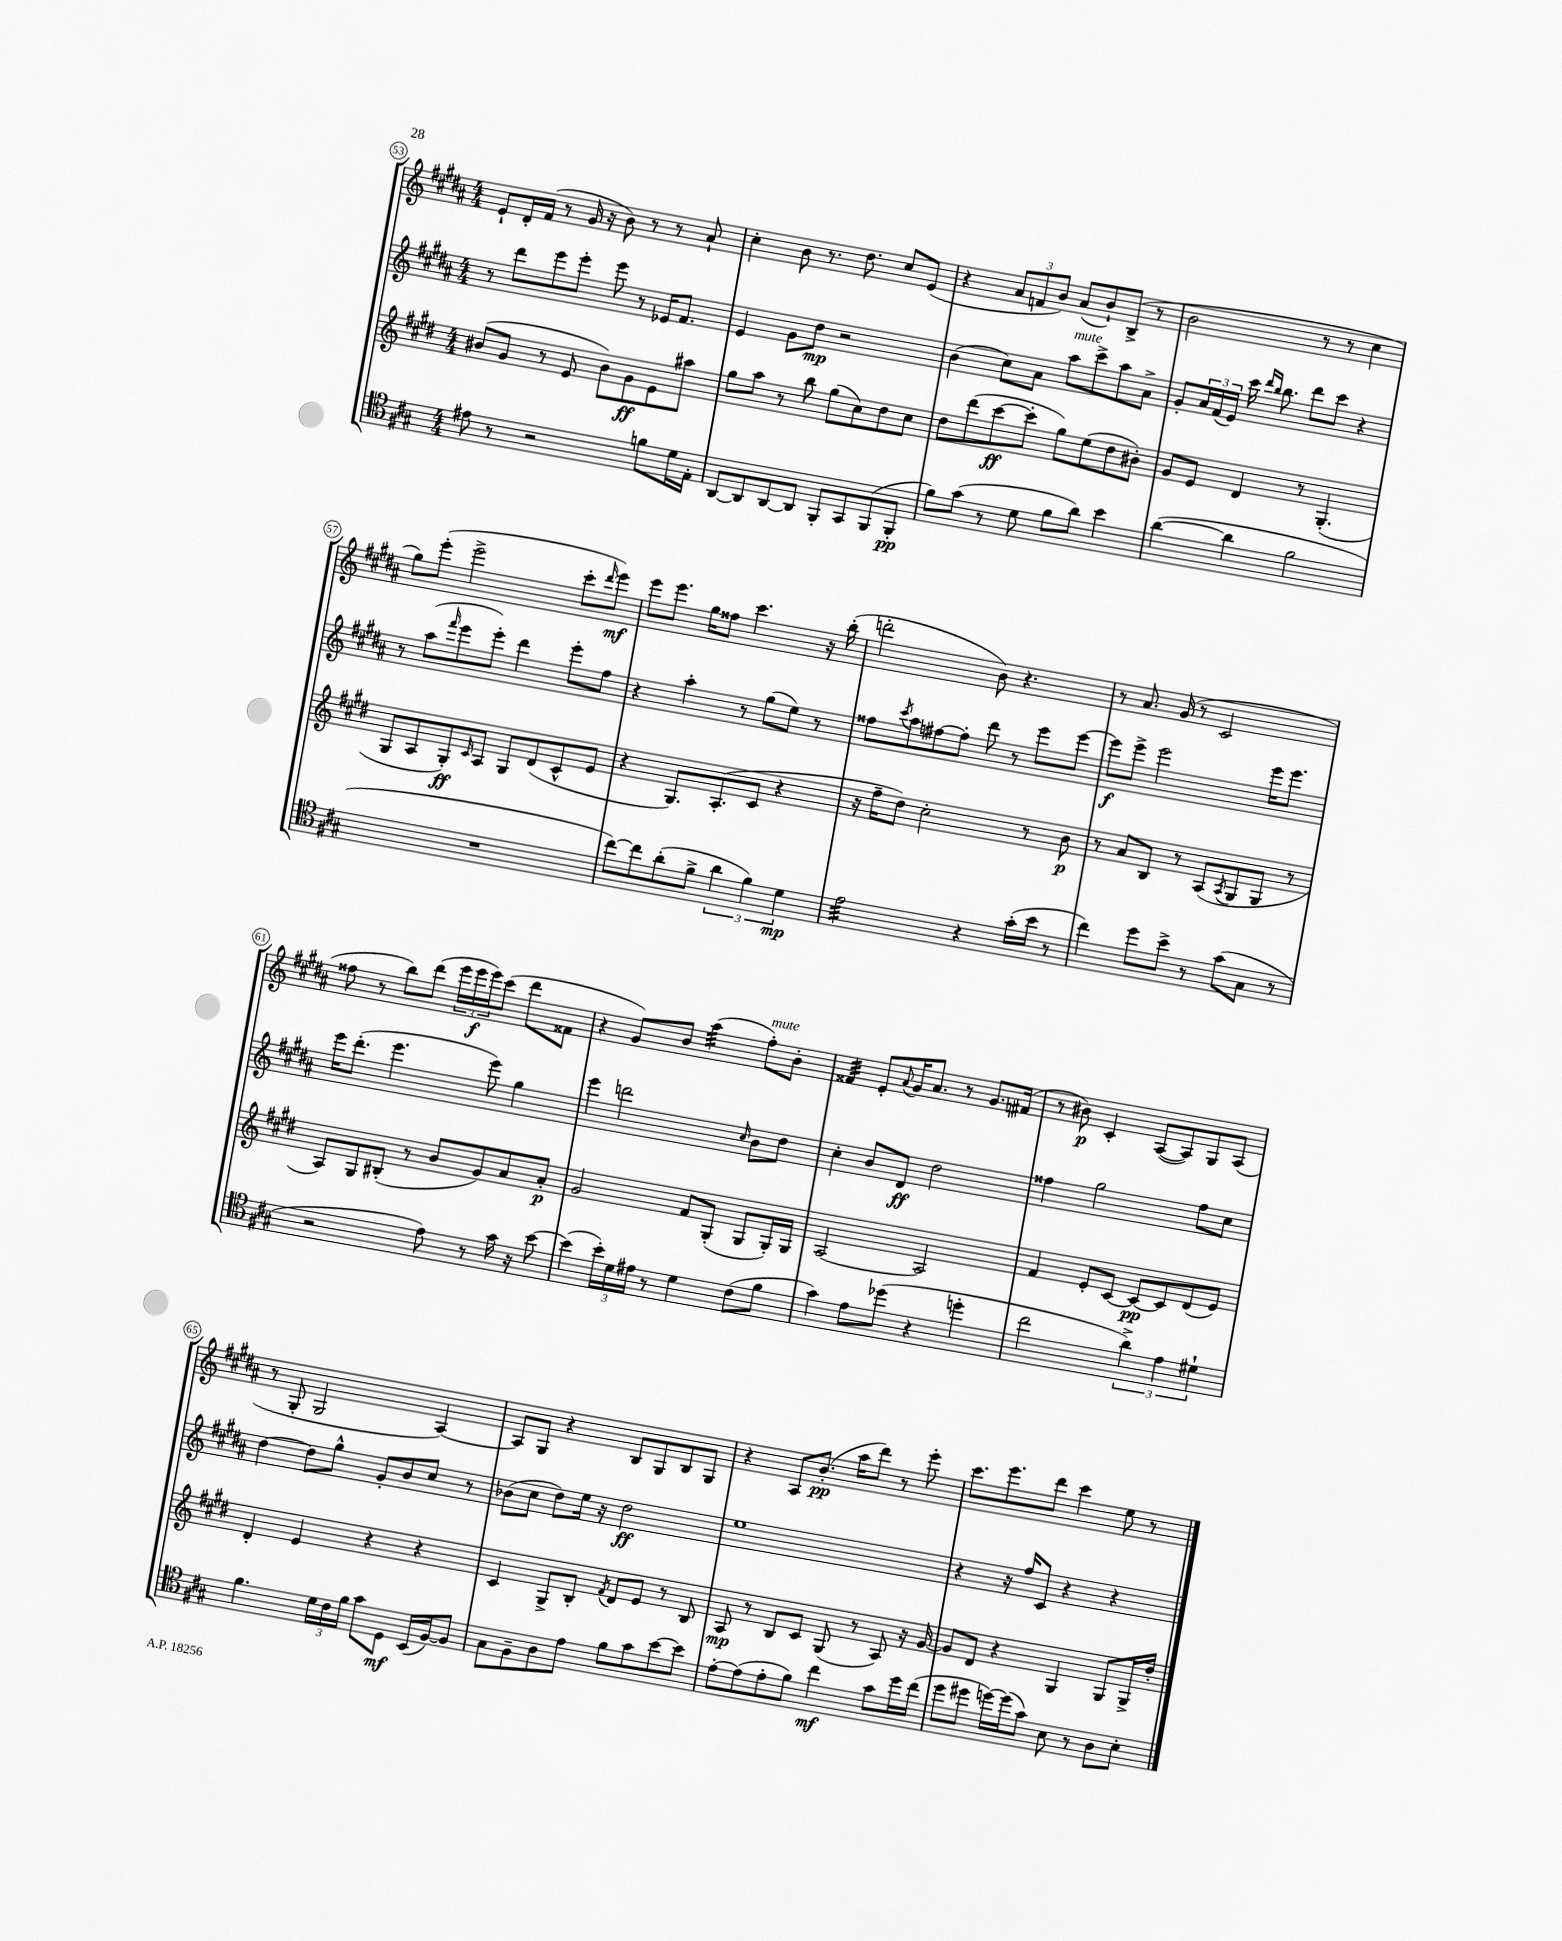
<<
\new StaffGroup <<
\new Staff = "s0" {
    \clef treble \key b \major \numericTimeSignature \time 4/4
    e'8-! dis'16-. fis'16( r8 gis'16 r16 b'8) r8 r8 ais'8-! |
    cis''4-. b'8 r8. dis''8. cis''8 e'8( |
    r4 \tuplet 3/2 { ais'8 f'8 b'8) } ais'8( b'8-!) b8->( r8 |
    b'2 r8 r8 cis''4 |
    gis''8) e'''8-.( e'''2-> cis'''8-. \grace { dis'''16 } e'''8\mf) |
    e'''8 e'''8. gis''16 fisis''8 cis'''4. r16 b''16-.( |
    d'''2-. b'8) r4. |
    r8 ais'8. gis'16( r8 cis'2 |
    fisis''8 r8 b''8) dis'''8( \tuplet 3/2 { e'''16 e'''16\f e'''16) } cis'''8( dis'''8 fisis'8 |
    r4 gis'8) b'8 ais''4:32( fis''8-.^\markup { \italic "mute" }) b'8-. |
    fisis'4:32 e'8-. \appoggiatura { ais'8 } gis'16 ais'8. r8 gis'8. fis'16( |
    r8 bis'8\p) cis'4-. ais8~( ais8) gis8 ais8( |
    r8 gis8-. gis2 ais4~) |
    ais8 gis8 r4 b8 gis8 b8 gis8 |
    r4 ais8 b'8.-.\pp( ais''16 dis'''8) r8 e'''8-. |
    cis'''8. e'''8. dis'''8 cis'''4 e''8 r8 \bar "|." |
}
\new Staff = "s1" {
    \clef treble \key b \major \numericTimeSignature \time 4/4
    r8 dis'''8 e'''8 e'''8-. e'''8 r8 ees'16 fis'8. |
    e'4 gis'8 dis''8\mp r2 |
    b'4( cis''8) ais'8 ais''8^\markup { \italic "mute" } cis'''8-> ais''8 ais'8-> |
    gis'8-. \tuplet 3/2 { ais'16 fis'16( e'16) } cis'''16 \grace { dis'''16 b''16 } b''8. dis'''8 cis'''8 r4 |
    r8 ais''8( \grace { fis'''16 } e'''8 e'''8-.) dis'''4 e'''8-. fis''8 |
    r4 ais''4-. r8 gis''8( e''8) r8 |
    fisis''8 \acciaccatura { cis'''8 } ais''8 fis''8~ fis''8-. dis'''8 r8 e'''8 e'''8~ |
    e'''8\f e'''8-> e'''2 e'''16 e'''8. |
    e'''16 dis'''8.-.( e'''4. e'''8) gis''4 |
    e'''4 d'''2 \grace { cis''16 } b'8 dis''8 |
    cis''4-. b'8 dis'8\ff dis''2 |
    fisis''4 gis''2 fisis''8 cis''8 |
    dis''4~ dis''8 gis''8-^ gis'8-. b'8 cis''8 r8 |
    bes'8( cis''8 dis''8) e''16 r16 dis''2\ff |
    e''1 |
    r4 r16 fis''16 cis'8 r4 r4 \bar "|." |
}
\new Staff = "s2" {
    \clef treble \key e \major \numericTimeSignature \time 4/4
    bis'8( gis'8 r8 e'8 bis'8) gis'8\ff e'8 ais''8 |
    gis''8 a''8 r8 b''8 gis''8( cis''8) dis''8 cis''8 |
    dis''8 dis'''8( cis'''8~\ff cis'''8-. gis''8) e''8( dis''8 bis'8-.) |
    gis'8 e'8 dis'4 r8 gis4.-.( |
    gis8 a8 gis8-.\ff) \grace { cis'16 } a8 gis8 dis'8( cis'8-^ e'8 |
    r4 gis8.) a8.-.( cis'8 r4 |
    r16 fis''16-- dis''8) cis''2-. r8 b'8\p |
    r8 a'8 b8 r8 a8( \acciaccatura { a8 } gis8 gis8 r8 |
    a8) gis8 bis8-.( r8 b'8 gis'8) a'8 a'8-.\p |
    gis'2 fis'8 gis8-.( gis8 gis16-.) gis16 |
    a2~ a2 |
    fis'4 e'8-. cis'8~ cis'8~\pp cis'8 dis'8( e'8) |
    dis'4-. e'4 r4 r4 |
    cis'4 gis8-> b8-. \acciaccatura { fis'8 } dis'8 e'8 r8 b8 |
    a8\mp r8 b8 cis'8 gis8( r8 a8) r16 gis'16~ |
    gis'8 dis'8 r4 gis4 gis8 gis16-> dis''16-. \bar "|." |
}
\new Staff = "s3" {
    \clef tenor \key a \major \numericTimeSignature \time 4/4
    eis'8 r8 r2 f'8 d'16 e16-. |
    a,8~ a,8 a,8~ a,8 fis,8-. gis,8 fis,8( fis,8-.\pp |
    fis'8) gis'8( r8 d'8 fis'8 a'8) b'4 |
    a'4~( a'4 fis'2 |
    R1 |
    cis''8~) cis''8 a'8-.( fis'8-> \tuplet 3/2 { a'4 fis'4) d'4\mp } |
    e'2:32 r4 gis'16-.( b'16 r8 |
    cis''4) d''8 b'8-> r8 gis'8( gis8 r8 |
    r2 e'8) r8 gis'16 r16 b'8~ |
    b'4( \tuplet 3/2 { b'16-.) d'16 eis'16 } r8 d'4 cis'8( fis'8 |
    gis'4) e'8 des''8( r4 d''4-. |
    cis''2 \tuplet 3/2 { a'4->) e'4 dis'4-! } |
    fis'4. \tuplet 3/2 { d'16 cis'16 fis'16 } gis'8 d8\mf b,16( fis16~) fis8 |
    gis8 fis8-- a8 e'8 fis'8 gis'8 b'8~ b'8 |
    e'8~-. e'8( e'8-. fis'8) cis''4\mf gis'8 d''16 cis''16( |
    d''8 dis''8 d''16~) d''16( gis'8) b8 r8 a8 b8-. \bar "|." |
}
>>
>>
\layout { \context { \Score currentBarNumber = #53 \override BarNumber.stencil = #(make-stencil-circler 0.1 0.3 ly:text-interface::print) } }
